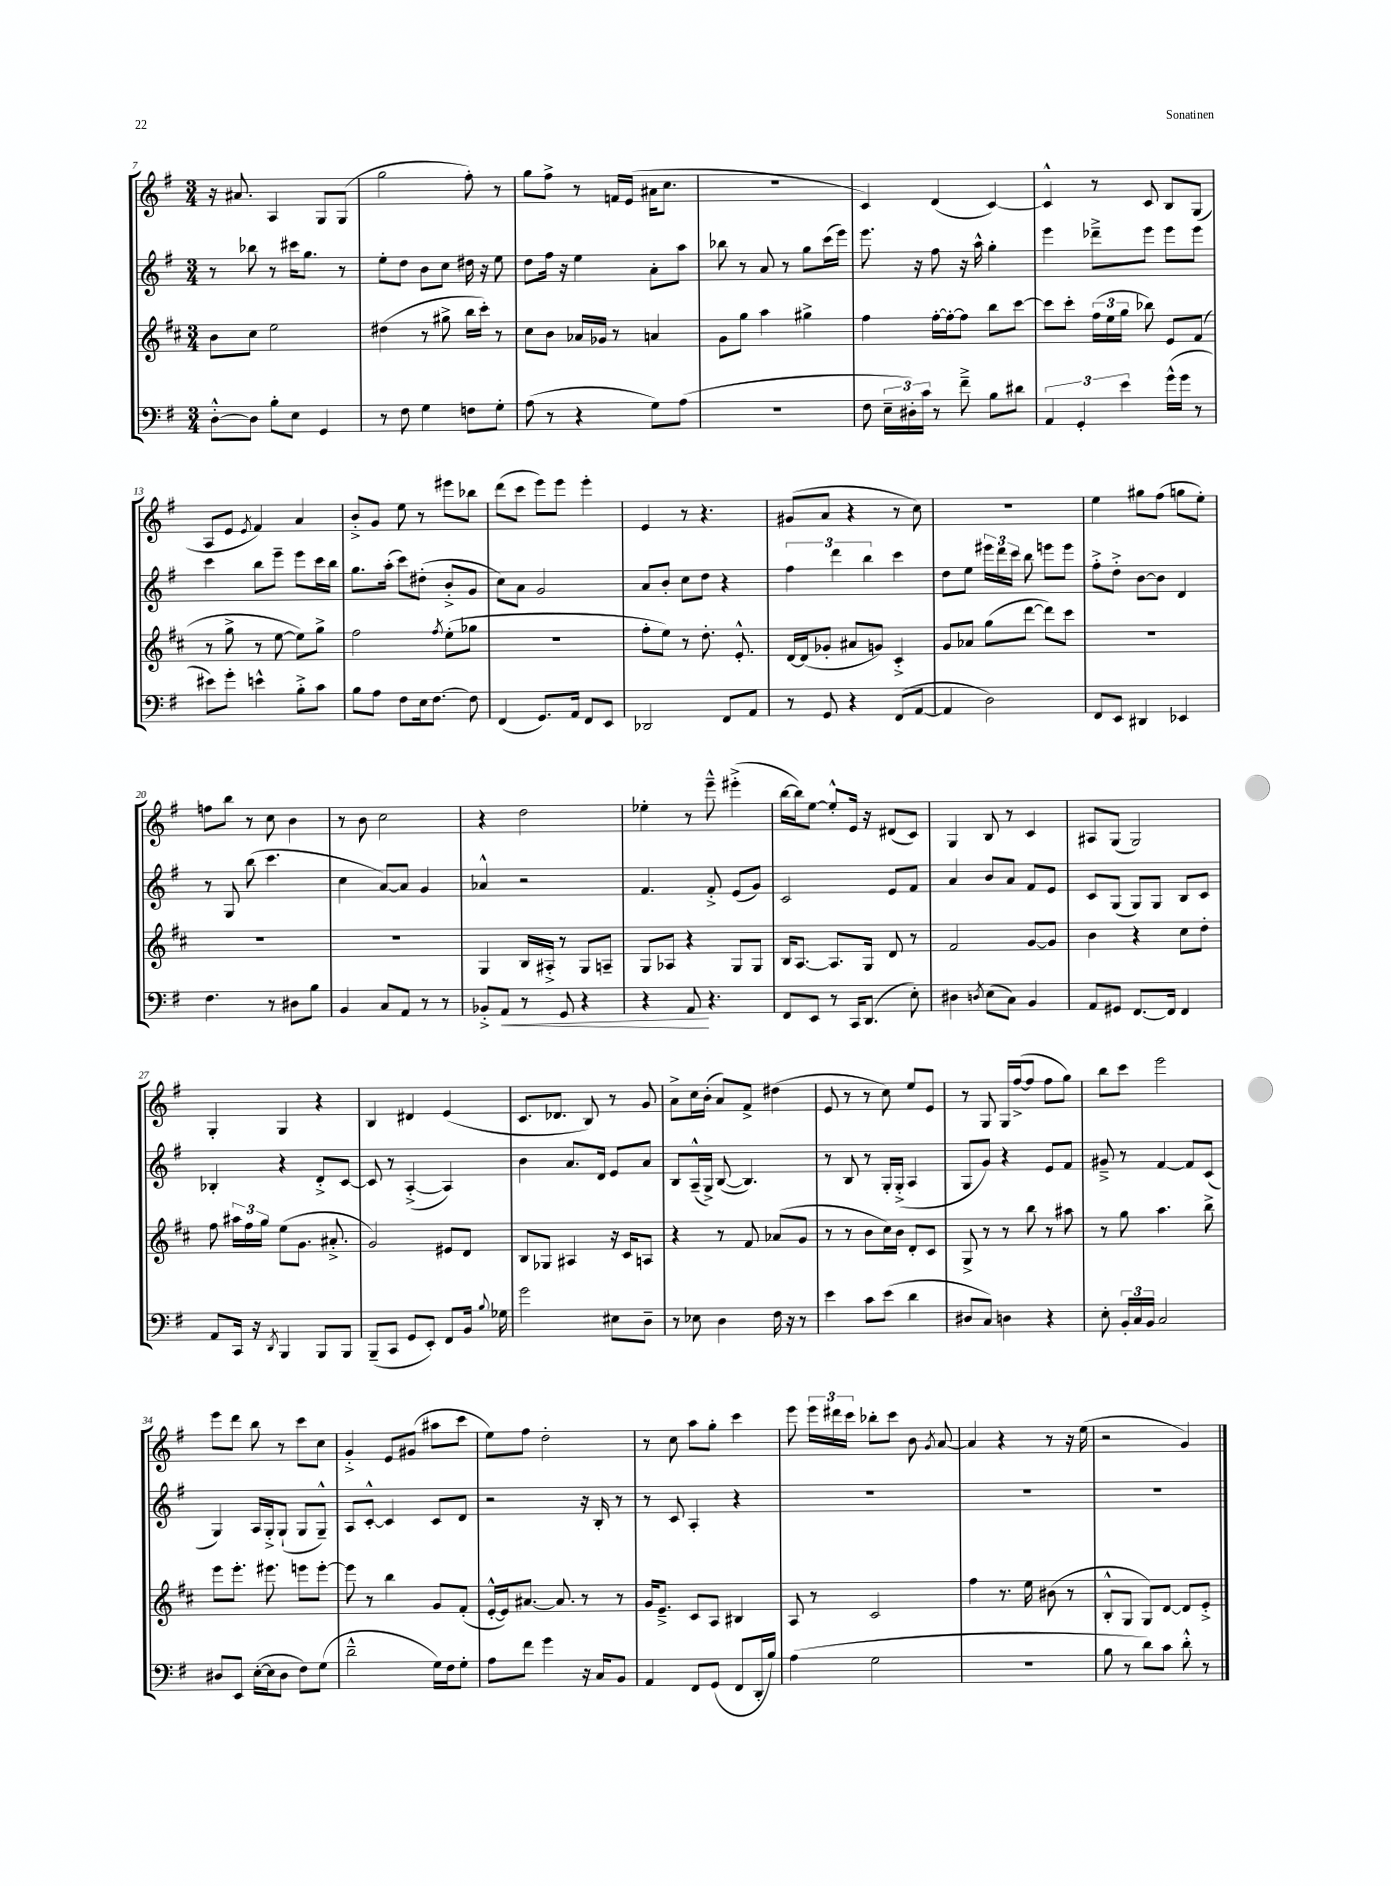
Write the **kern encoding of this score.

**kern	**kern	**kern	**kern
*staff4	*staff3	*staff2	*staff1
*clefF4	*clefG2	*clefG2	*clefG2
*k[f#]	*k[f#c#]	*k[f#]	*k[f#]
*M3/4	*M3/4	*M3/4	*M3/4
[8D'^^	8b	8r	16r
.	.	.	8.a#
8D]	8cc#	8bb-	.
8B'	2ee	8r	4A
8E	.	16ccc#	.
.	.	8.gg	.
4GG	.	.	8G
.	.	8r	(8G
=	=	=	=
8r	(4dd#	8ee'	2gg
8F#	.	8dd	.
4G	8r	8b	.
.	8gg#^	8cc	.
8F	16bb	16dd#	8ff#')
.	16ccc#')	16r	.
8G'	8r	8ee	8r
=	=	=	=
(8A	8cc#	8dd	8gg
8r	8b	16ff#	8ff#^
.	.	16r	.
4r	16a-	4ee	8r
.	16g-	.	.
.	8r	.	16f
.	.	.	(16e
8G)	4a	8a'	16a#
.	.	.	8.cc
(8A	.	8aa	.
=	=	=	=
2.r	8g	8bb-	2.r
.	8gg	8r	.
.	4aa	8a	.
.	.	8r	.
.	4gg#^	8gg	.
.	.	(16ccc	.
.	.	16eee)	.
=	=	=	=
8F#	4ff#	8.eee	4c)
24E~	.	.	.
24D#')	.	.	.
.	.	16r	.
24c	.	.	.
8r	[16ff#'	8ff#	(4d
.	16ff#'_	.	.
8f#~^	8ff#]	16r	.
.	.	16aa^^	.
8B	8bb	4gg'	[4c)
8d#	[8ccc#	.	.
=	=	=	=
6AA	8ccc#]	4eee	4c^^]
.	8ccc#'	.	.
6GG'	.	.	.
.	(24ff#	8ddd-~^	8r
.	24ee	.	.
6e	24gg	.	.
.	8bb-)	8eee	8c
(16g^^	8e	8eee	8B
16g	.	.	.
8r	(8f#	8eee	(8G
=	=	=	=
8e#)	8r	4ccc	8A
8g'	8gg^	.	8e
.	.	.	8qe
4e^^	8r	8bb	4f#)
.	[8ee	8eee~	.
8B'^	8ee])	8eee	4a
8c	8gg^	16ccc	.
.	.	16bb	.
=	=	=	=
8B	2ff#	8.gg	8b'^
8A	.	.	8g
.	.	(16aa'	.
8F#	.	8ccc)	8ee
16E	.	(8dd#'	8r
[8.F#	.	.	.
.	8qff#	.	.
.	(8ee'	8b'^	8eee#
8F#]	8gg-	8g	8bb-
=	=	=	=
(4FF#	2.r	8cc)	(8ddd
.	.	8a	8ccc
8.GG)	.	2g	8eee)
.	.	.	8eee
16AA	.	.	.
8FF#	.	.	4eee'
8EE	.	.	.
=	=	=	=
2DD-	8ff#'	8a	4e
.	8ee)	8b'	.
.	8r	8cc	8r
.	8.dd'	8dd	4.r
8FF#	.	4r	.
.	8.e'^^	.	.
8AA	.	.	.
=	=	=	=
8r	[16d	6ff#	(8g#
.	(16d]	.	.
8GG	8g-'	.	8a
.	.	6ddd	.
4r	8a#	.	4r
.	.	6bb	.
.	8g)	.	.
(8FF#	4c#'^	4ccc	8r
[8AA	.	.	8cc)
=	=	=	=
4AA]	8g	8dd	2.r
.	8a-	8ee	.
2D)	(8gg	24eee#	.
.	.	24ddd	.
.	.	24ccc	.
.	[8ddd	8bb	.
.	8ddd])	8eee	.
.	8ccc#	8eee	.
=	=	=	=
8FF#	2.r	8ff#'^	4ee
8EE	.	8dd'^	.
4DD#	.	[8b	8gg#
.	.	8b]	(8ff#
4EE-	.	4d	8gg
.	.	.	8ee')
=	=	=	=
4.F#	2.r	8r	8ff
.	.	8G	8bb
.	.	(8bb	8r
8r	.	4.ccc	8cc
8D#	.	.	4b
8B	.	.	.
=	=	=	=
4BB	2.r	4cc	8r
.	.	.	8b
8C	.	[8a)	2cc
8AA	.	8a]	.
8r	.	4g	.
8r	.	.	.
=	=	=	=
8BB-'^	4G	4a-^^	4r
8AA	.	.	.
8r	16B	2r	2dd
.	16A#'^	.	.
8GG	8r	.	.
4r	8G	.	.
.	8A~	.	.
=	=	=	=
4r	8G	4.f#	4ee-'
.	8A-	.	.
8AA	4r	.	8r
4.r	.	8f#'^	8eee~^^
.	8G	(8e	(4eee#'^
.	8G	8g)	.
=	=	=	=
8FF#	16B	2c	[16bb
.	[8.A	.	16bb])
8EE	.	.	[8ee
8r	8.A]	.	8ee'^^]
16CC	.	.	16e
(8.DD	16G	.	16r
.	8d	8e	(8d#
8E')	8r	8f#	8c)
=	=	=	=
4D#	2f#	4a	4G
8qD	.	.	.
(8E	.	8b	8B
8C)	.	8a	8r
4BB	[8g	8f#	4c
.	8g]	8e	.
=	=	=	=
8AA	4b	8c	8A#
8GG#	.	(8G	(8G
[8.FF#	4r	8G)	2G)
.	.	8G	.
16FF#]	.	.	.
4FF#	8cc#	8B	.
.	8dd'	8c	.
=	=	=	=
8AA	8ff#	4B-'	4G'
16CC	24aa#	.	.
.	24ff#	.	.
16r	.	.	.
.	24gg	.	.
8qDD	.	.	.
4BBB	(8ee	4r	4G
.	8.g	.	.
8BBB	.	8d'^	4r
.	8.a#'^	.	.
8BBB	.	[8c	.
=	=	=	=
(8BBB~	2g)	8c]	4B
8CC	.	8r	.
8GG	.	([4A'^	4d#
8EE')	.	.	.
8FF#	8e#	4A])	(4e
16BB	8d	.	.
8qqB	.	.	.
16G-	.	.	.
=	=	=	=
2g	8B	4b	8.c
.	8G-	.	.
.	.	.	8.d-
.	4A#	8.a	.
.	.	.	8B)
.	.	16d	.
8E#	16r	8e	8r
.	16c#	.	.
8D~	8A	8a	8g
=	=	=	=
8r	4r	8B	8a^
8E-	.	(16A~^^	16cc
.	.	16G^)	(16b'
4D	8r	([8B	8a)
.	8f#	4.B])	8f#^
16F#	(8a-	.	(4dd#
16r	.	.	.
8r	8g	.	.
=	=	=	=
4e	8r	8r	8e
.	8r	8B	8r
8c	8b	8r	8r
(8e	16cc#)	16G'	8cc)
.	16b	(16G'^	.
4d	8d'	4A	8ee
.	8c#	.	8e
=	=	=	=
8D#	8G^	8G	8r
8C)	8r	8g)	8G
4D	8r	4r	16G
.	.	.	([16ff#^
.	8bb	.	8ff#]
4r	8r	8e	8ff#
.	8aa#	8f#	8gg)
=	=	=	=
8E'	8r	8g#~^	8bb
24BB'	8gg	8r	8ccc
24C	.	.	.
24BB	.	.	.
2C	4.aa	[4f#	2eee
.	.	8f#]	.
.	8bb^	(8c	.
=	=	=	=
8D#	8eee	4G)	8eee
8EE	8.eee'	.	8ddd
([16E'	.	16A	8bb
16E]	8.eee#	16G'^	.
8D#	.	(8G`	8r
8F#)	8eee	8G	8ccc
(8G	[8eee'	8G~^^)	8cc
=	=	=	=
2d~^^	8eee]	8A	4g'^
.	8r	[8c'^^	.
.	4bb	4c]	8e
.	.	.	(8g#
16G)	8g	8c	8aa#
16F#	.	.	.
8G'	(8f#'	8d	8ccc
=	=	=	=
8A	[16e'^^	2r	8ee)
.	16e])	.	.
8f#	[8.a#	.	8ff#
4g	.	.	2dd'
.	8.a#]	.	.
16r	8r	16r	.
16C	.	16B'	.
8BB	8r	8r	.
=	=	=	=
4AA	16g	8r	8r
.	8.e~^	.	.
.	.	8c	8cc
8FF#	8c#	4A'	8aa
(8GG	8A	.	8gg'
8FF#	4B#	4r	4ccc
16DD'	.	.	.
16B)	.	.	.
=	=	=	=
(4A	8A	2.r	8eee
.	8r	.	24eee
.	.	.	24ddd#
.	.	.	24ccc
2G	2c#	.	8bb-'
.	.	.	8ccc
.	.	.	8b
.	.	.	8qg
.	.	.	[8a
=	=	=	=
2.r	4ff#	2.r	4a]
.	8.r	.	4r
.	16ee	.	.
.	(8b#	.	8r
.	8r	.	16r
.	.	.	(16ee
=	=	=	=
8B	8B'^^	2.r	2r
8r	8G	.	.
8d)	8G)	.	.
8c	[8d	.	.
8d'^^	8d]	.	4g)
8r	8e'^	.	.
==	==	==	==
*-	*-	*-	*-
